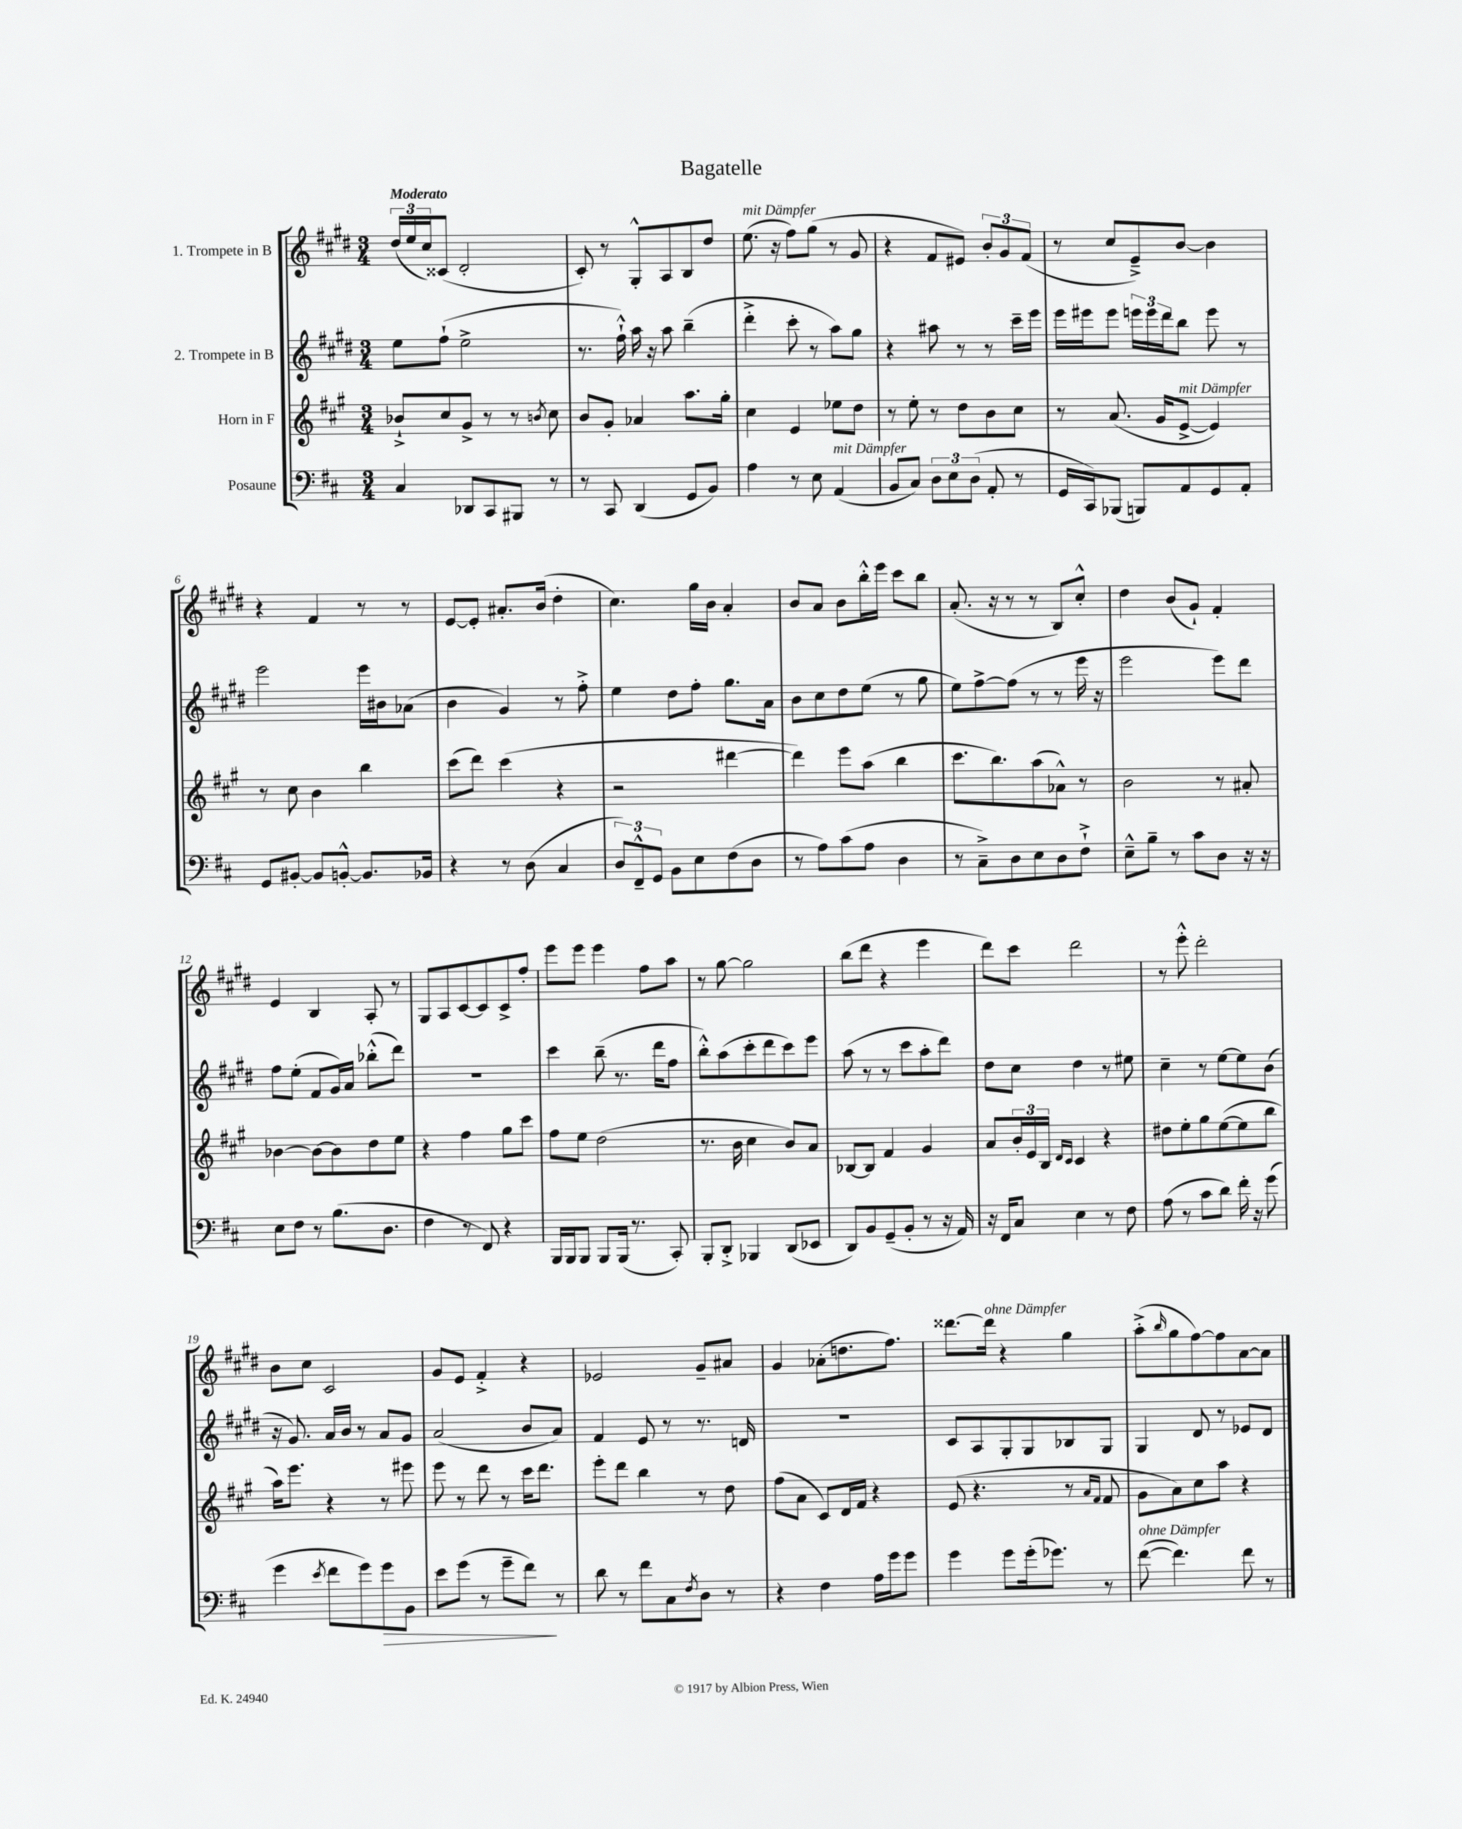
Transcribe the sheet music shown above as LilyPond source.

\header { title = "Bagatelle" }
<<
\new StaffGroup <<
\new Staff = "s0" \with { instrumentName = "1. Trompete in B" } {
    \clef treble \key e \major \numericTimeSignature \time 3/4 \tempo "Moderato"
    \tuplet 3/2 { dis''16( e''16 cis''16) } cisis'8( dis'2-. |
    cis'8-.) r8 gis8-.-^ a8 b8 dis''8 |
    e''8.^\markup { \italic "mit Dämpfer" }( r16 fis''8) gis''8( r8 gis'8 |
    r4 fis'8 eis'8) \tuplet 3/2 { b'8-. gis'8 fis'8( } |
    r8 cis''8 e'8--->) b'8~ b'4 |
    r4 fis'4 r8 r8 |
    e'8~ e'8-. ais'8.-. b'16( dis''4-. |
    cis''4.) gis''16 b'16 a'4-. |
    b'8 a'8 b'8 b''16-.-^ e'''16 cis'''8 b''8 |
    a'8.-.( r16 r8 r8 b8) cis''8-.-^ |
    dis''4 b'8( gis'8-!) fis'4-. |
    e'4 b4 a8-. r8 |
    gis8 a8 cis'8~ cis'8 cis'8-> fis''8-. |
    e'''8 e'''8 e'''4 fis''8 a''8 |
    r8 gis''8~ gis''2 |
    b''8( dis'''8 r4 e'''4 |
    dis'''8) cis'''8 dis'''2 |
    r8 e'''8-.-^ dis'''2-. |
    b'8 cis''8 cis'2 |
    gis'8 e'8 fis'4-.-> r4 |
    ees'2 gis'8-- ais'8 |
    gis'4 aes'8-.( d''8. fis''8.) |
    disis'''8.~ disis'''16^\markup { \italic "ohne Dämpfer" } r4 gis''4 |
    a''8-.->( \grace { b''16 } gis''8 fis''8~) fis''8 a'8~ a'8 \bar "|." |
}
\new Staff = "s1" \with { instrumentName = "2. Trompete in B" } {
    \clef treble \key e \major \numericTimeSignature \time 3/4
    e''8 fis''8-!( e''2-> |
    r8. fis''16-!-^) a''16 r16 a''8 b''4--( |
    dis'''4-.-> cis'''8-. r8 a''8) gis''8 |
    r4 ais''8 r8 r8 cis'''16-- e'''16 |
    e'''16 eis'''16 eis'''8 \tuplet 3/2 { e'''16 e'''16 dis'''16 } b''8 e'''8 r8 |
    e'''2 e'''16 bis'16 aes'8( |
    b'4 gis'4) r8 fis''8-.-> |
    e''4 dis''8 fis''8-. gis''8. a'16 |
    b'8 cis''8 dis''8 e''8( r8 gis''8 |
    e''8) fis''8~-> fis''8( r8 r8 e'''16 r16 |
    e'''2 e'''8) dis'''8 |
    fis''8 e''8-.( fis'8 gis'16) a'16 bes''8-.-^( dis'''8) |
    r2. |
    cis'''4 b''8--( r8. dis'''16 fis''8 |
    b''8-.-^) a''8( cis'''8-. dis'''8 cis'''8) e'''8 |
    a''8( r8 r8 cis'''8 a''8-. dis'''8) |
    dis''8 cis''8 dis''4 r8 eis''8 |
    cis''4-- r8 e''8~ e''8 b'8( |
    r16 gis'8.) a'16 b'16 r8 a'8 gis'8 |
    a'2( b'8 a'8) |
    fis'4 e'8 r8 r8. d'16 |
    R2. |
    cis'8 a8 gis8-. gis8 bes8 gis8 |
    gis4 dis'8 r8 ees'8 dis'8 \bar "|." |
}
\new Staff = "s2" \with { instrumentName = "Horn in F" } {
    \clef treble \key a \major \numericTimeSignature \time 3/4
    bes'8-!-> cis''8 gis'8-> r8 r8 \acciaccatura { b'8 } cis''8 |
    b'8 gis'8-. aes'4 a''8. gis''16-. |
    cis''4 e'4 ees''8 d''8 |
    r8 e''8-. r8 d''8 b'8 cis''8 |
    r8 a'8.( gis'16 e'8~->^\markup { \italic "mit Dämpfer" } e'4) |
    r8 cis''8 b'4 b''4 |
    cis'''8( d'''8) cis'''4( r4 |
    r2 dis'''4~ |
    dis'''4) e'''8 a''8( b''4 |
    cis'''8. b''8.) a''8( aes'8-^) r8 |
    b'2 r8 ais'8-. |
    bes'4~ bes'8~ bes'8 d''8 e''8 |
    r4 fis''4 gis''8 cis'''8 |
    fis''8 e''8 d''2( |
    r8. b'16 cis''4 b'8) a'8 |
    bes8~ bes8 fis'4 gis'4 |
    a'8 \tuplet 3/2 { b'16-. e'16 b16 } \grace { d'16 cis'16 } cis'4 r4 |
    dis''8 e''8-. gis''8 e''8~( e''8 b''8 |
    a''16) e'''8. r4 r8 eis'''8 |
    e'''8 r8 d'''8 r8 cis'''16 d'''8. |
    e'''8-. d'''8 b''4 r8 d''8 |
    fis''8( a'8 cis'8) d'16 fis'16 r4 |
    e'8( r4. r8 \grace { a'16 fis'16 } fis'8 |
    gis'8 a'8) cis''8 a''8 r4 \bar "|." |
}
\new Staff = "s3" \with { instrumentName = "Posaune" } {
    \clef bass \key d \major \numericTimeSignature \time 3/4
    cis4 des,8 cis,8 bis,,8 r8 |
    r8 cis,8 d,4( g,8 b,8) |
    a4 r8 e8 a,4^\markup { \italic "mit Dämpfer" }( |
    b,8 cis8) \tuplet 3/2 { d8 e8 d8( } a,8-. r8 |
    g,16 cis,16) bes,,8( b,,8) a,8 g,8 a,8-. |
    g,8 bis,8~-. bis,8 b,8~-.-^ b,8. bes,16 |
    r4 r8 d8( cis4 |
    \tuplet 3/2 { d8) fis,8---^ g,8 } b,8 e8 fis8( d8 |
    r8 a8) cis'8( a8 d4 |
    r8 cis8--->) d8 e8 d8 fis8-!-> |
    e8---^ b8-- r8 cis'8 d8 r16 r16 |
    e8 fis8 r8 b8.( d8. |
    fis4 r8 fis,8) r4 |
    b,,16 b,,16 b,,8 b,,8 b,,16( r8. cis,8-.) |
    b,,8-. d,8-.-> bes,,4 d,8( ees,8 |
    d,8) b,8 g,8--( b,8-. r8 r16 a,16) |
    r16 fis,16 cis8 e4 r8 fis8 |
    a8( r8 cis'8 d'8) fis'16-. r16 g'8( |
    g'4 \acciaccatura { e'8 } fis'8 g'8) g'8\> b,8 |
    e'8 g'8( r8 g'8-- fis'8\!) r8 |
    d'8 r8 fis'8 cis8 \acciaccatura { fis8 } d8 r8 |
    r4 fis4 a16 g'16 g'8 |
    g'4 g'8 g'16-.( ges'8.) r8 |
    fis'8~^\markup { \italic "ohne Dämpfer" }( fis'4.) fis'8 r8 \bar "|." |
}
>>
>>
